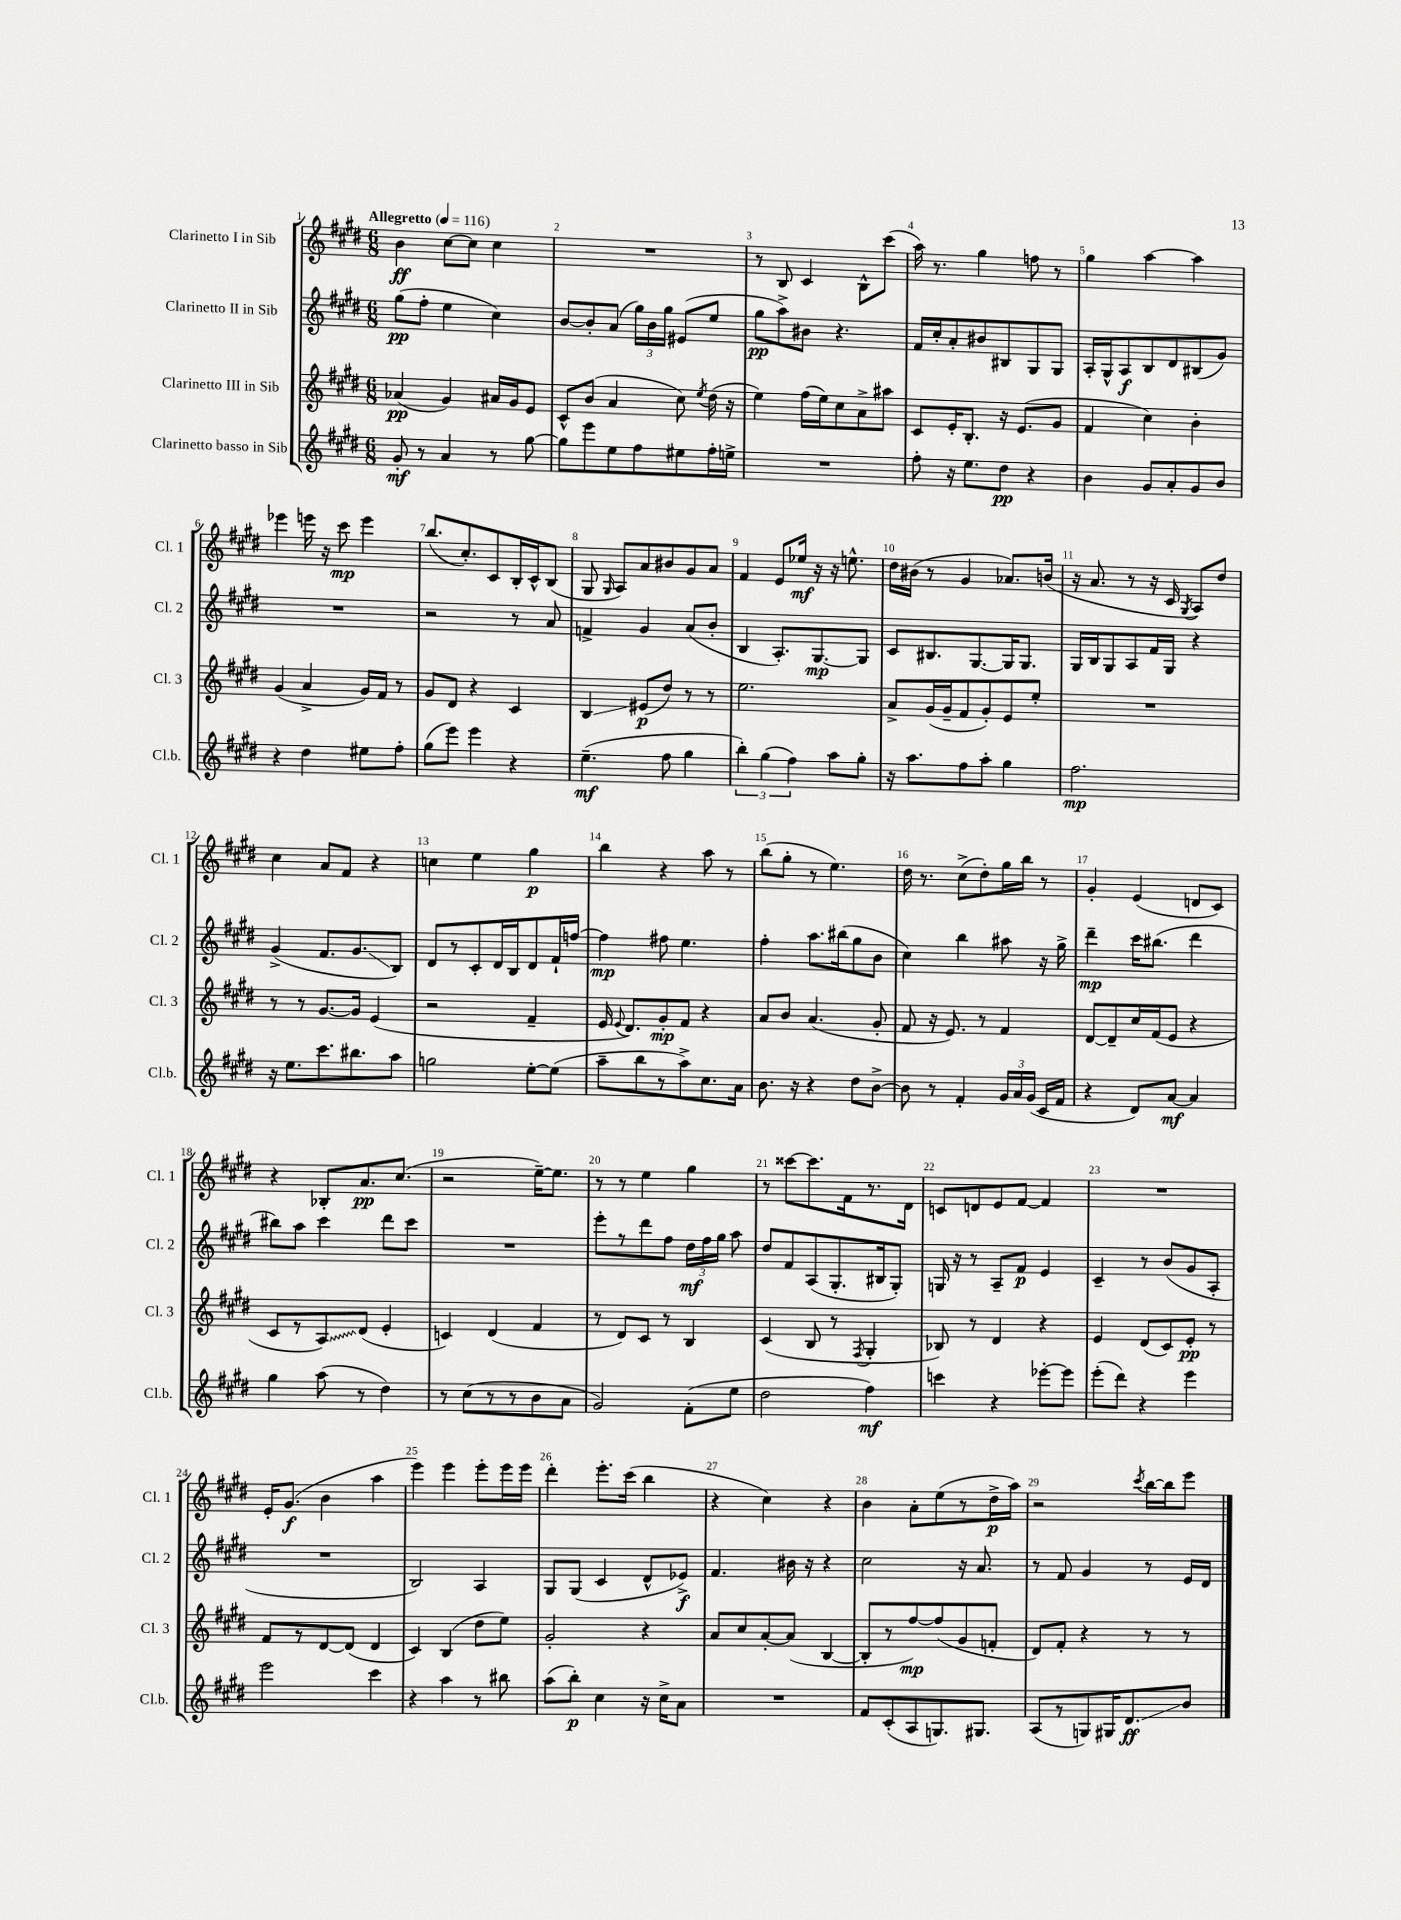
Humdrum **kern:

**kern	**kern	**kern	**kern
*staff4	*staff3	*staff2	*staff1
*clefG2	*clefG2	*clefG2	*clefG2
*k[f#c#g#d#]	*k[f#c#g#d#]	*k[f#c#g#d#]	*k[f#c#g#d#]
*M6/8	*M6/8	*M6/8	*M6/8
*MM116	*MM116	*MM116	*MM116
8g#'	(4a-	(8gg#	4b
8r	.	8ff#'	.
4a	4g#)	4ee	[8cc#
.	.	.	8cc#]
8r	16a#	4cc#)	4cc#
.	16g#	.	.
[8gg#	8e	.	.
=	=	=	=
8gg#]	8c#^^	[8b	2.r
8eee	(8b	8b']	.
8ee	4a	(8a	.
8ff#	.	24gg#)	.
.	.	24b	.
.	.	24gg#	.
8ee#	8cc#)	(8e#	.
.	8qee	.	.
16ff#'	(16dd#	8ee	.
16ee^	16r	.	.
=	=	=	=
2.r	4ee)	8gg#	8r
.	.	8aa^)	8B
.	(16ff#	8b#	4c#
.	16ee)	.	.
.	8cc#	4.r	.
.	8a^	.	8B^^
.	8aa#	.	(8ccc#
=	=	=	=
8ff#'	8c#	16f#	16aa)
.	.	16cc#'	8.r
16r	16e'	8a'	.
8.ee	8.B'	.	.
.	.	8b#	4gg#
8dd#	16r	8B#	.
.	(8.e	.	.
4r	.	8G#	8ff
.	8g#	8G#	8r
=	=	=	=
4b	4f#	16A'	4gg#
.	.	16G#^^	.
.	.	8A	.
8g#	4cc#)	8B	[4aa
8a'	.	8d#	.
8g#	4b'	(8B#	4aa]
8b	.	8g#)	.
=	=	=	=
4r	(4g#	2.r	4eee-
4dd#	4a^	.	16eee
.	.	.	16r
.	.	.	8ccc#
8ee#	16g#)	.	4eee
.	16f#	.	.
8ff#'	8r	.	.
=	=	=	=
(8gg#	8g#	2r	(8.bb
8eee)	8d#	.	.
.	.	.	8.cc#')
4eee	4r	.	.
.	.	.	8c#
4r	4c#	8r	16B'
.	.	.	16c#^^
.	.	8a	(8B
=	=	=	=
(4.ee~	4B	4f^	8G#
.	.	.	16qqG#
.	.	.	8A)
.	(8e#	4g#	8a
8ff#	8dd#)	.	8b#
4gg#	8r	(8a	8g#
.	8r	8b'	8a
=	=	=	=
6bb')	2.ee	4B	4f#
(6gg#	.	.	.
.	.	8.A')	8e
6ff#)	.	.	.
.	.	.	16ee-
.	.	[8.G#	16r
8aa	.	.	16r
.	.	.	8.ee^^
8gg#'	.	8G#]	.
=	=	=	=
16r	8a^	8c#	16dd#
8.aa	.	.	(16b#
.	(16g#	8.B#	8r
.	16g#~	.	.
8ff#	8f#	.	4g#
.	.	[8.G#	.
8aa'	8g#')	.	.
4gg#	8e	16G#]	8.a-)
.	.	8.G#	.
.	8ee'	.	.
.	.	.	(16b
=	=	=	=
2.ff#	2.r	16G#	16r
.	.	16B	8.a
.	.	8G#	.
.	.	8A	8r
.	.	16f#	16r
.	.	16G#	16c#
.	.	.	8qG#
.	.	4r	8A)
.	.	.	8dd#
=	=	=	=
16r	8r	(4g#^	4cc#
8.ee	.	.	.
.	8r	.	.
8.ccc#	[8.g#	8.f#	8a
.	.	.	8f#
8.bb#	16g#]	8.g#	.
.	(4e	.	4r
8aa	.	8B)	.
=	=	=	=
2gg	2r	8d#	4cc
.	.	8r	.
.	.	8c#'	4ee
.	.	16d#	.
.	.	16B	.
[8ee'	4f#~	8d#	4gg#
(8ee]	.	16f#`	.
.	.	[16ff	.
=	=	=	=
8aa~	16e	4ff]	4bb
.	8qqe	.	.
.	8.d#)	.	.
8bb	.	.	.
8r	8g#'	8ff#	4r
8aa^)	8f#	4.ee	.
8.cc#	4r	.	8aa
.	.	.	8r
16a	.	.	.
=	=	=	=
8.b	8a	4ff#'	(8bb
.	8b	.	8gg#'
16r	.	.	.
4r	(4.a	8.aa	8r
.	.	.	4.ee)
.	.	(16bb#	.
8dd#	.	8gg#	.
[8b^	8g#'	8b	.
=	=	=	=
8b]	8f#	4cc#)	16dd#
.	.	.	8.r
8r	16r	.	.
.	8.e)	.	.
4f#'	.	4bb	(8cc#^
.	8r	.	8dd#')
24g#	4f#	8aa#	16gg#
24a	.	.	.
.	.	.	16bb
(24g#	.	.	.
16c#	.	16r	8r
16f#	.	16gg#^	.
=	=	=	=
4r	[8d#	4ddd#~	4g#'
.	8d#~]	.	.
8d#)	16cc#	16ccc#	(4e
.	(16f#	(8.bb#	.
[8a	8e	.	.
4a]	4r	4ddd#	8d
.	.	.	8c#)
=	=	=	=
4gg#	8c#	8bb#)	4r
.	8r	8aa	.
(8aa	8A)	4ccc#	8B-'
8r	(8d#	.	8.a
4dd#)	4e'	8ddd#	.
.	.	.	(8.cc#
.	.	8ccc#	.
=	=	=	=
8r	4c)	2.r	2r
(8cc#	.	.	.
8r	(4d#	.	.
8r	.	.	.
8b	4f#	.	[16ee~)
.	.	.	8.ee]
8a	.	.	.
=	=	=	=
2g#)	8r	8eee'	8r
.	8d#)	8r	8r
.	8c#	8ddd#	4ee
.	8r	8ff#	.
(8f#'	4B	24dd#	4gg#
.	.	24ff#	.
.	.	24gg#	.
8ee	.	8aa	.
=	=	=	=
2dd#	(4c#	8dd#	8r
.	.	8f#	[8ccc##
.	8B	(8A	8.ccc##]
.	8r	8.G#'	.
.	.	.	16f#
.	8qF#	.	.
4ff#)	4G#'	.	8.r
.	.	16B#	.
.	.	8G#')	.
.	.	.	16d#
=	=	=	=
4ccc	8B-)	16G	8c
.	.	16r	.
.	8r	8r	8d
4r	4d#	8A~	8e
.	.	8f#	[8f#
[8eee-'	4r	4e	4f#]
8eee-]	.	.	.
=	=	=	=
(8eee'	4e	4c#~	2.r
8ddd#)	.	.	.
4r	(8d#	8r	.
.	8c#)	(8b	.
4eee	8e'	8g#	.
.	8r	8A'	.
=	=	=	=
2eee	8f#	2.r	16e'
.	.	.	(8.g#
.	8r	.	.
.	[8d#	.	4b
.	(8d#]	.	.
4ccc#	4d#	.	4aa
=	=	=	=
4r	4c#)	2B)	4eee)
4aa	(4B	.	4eee
8r	8dd#	4A	8eee'
8bb#	8ee)	.	16eee
.	.	.	16eee
=	=	=	=
(8aa	2g#'	8G#	4ddd#'
8bb')	.	(8G#	.
4cc#	.	4c#	8.eee'
.	.	.	(16ccc#
16r	4r	8d#^^	4bb
16cc#^	.	.	.
8a	.	8e-^)	.
=	=	=	=
2.r	8a	4.f#	4r
.	8cc#	.	.
.	[8a'	.	4cc#)
.	(8a]	16b#	.
.	.	16r	.
.	[4B	4r	4r
=	=	=	=
8f#	8B']	2cc#	4b
(8c#'	8r	.	.
8A	[8ff#)	.	8a'
8.G)	(8ff#]	.	(8ee
.	8g#	16r	8r
8.G#	.	8.a	.
.	8f'	.	16dd#^
.	.	.	16aa)
=	=	=	=
(8A	8d#)	8r	2r
8r	8f#'	8f#	.
8G)	4r	4g#	.
16G#	.	.	.
8.d#	.	.	.
.	.	.	8qccc#
.	8r	8r	[16bb
.	.	.	16bb]
8b	8r	16e	8eee
.	.	16d#	.
==	==	==	==
*-	*-	*-	*-
